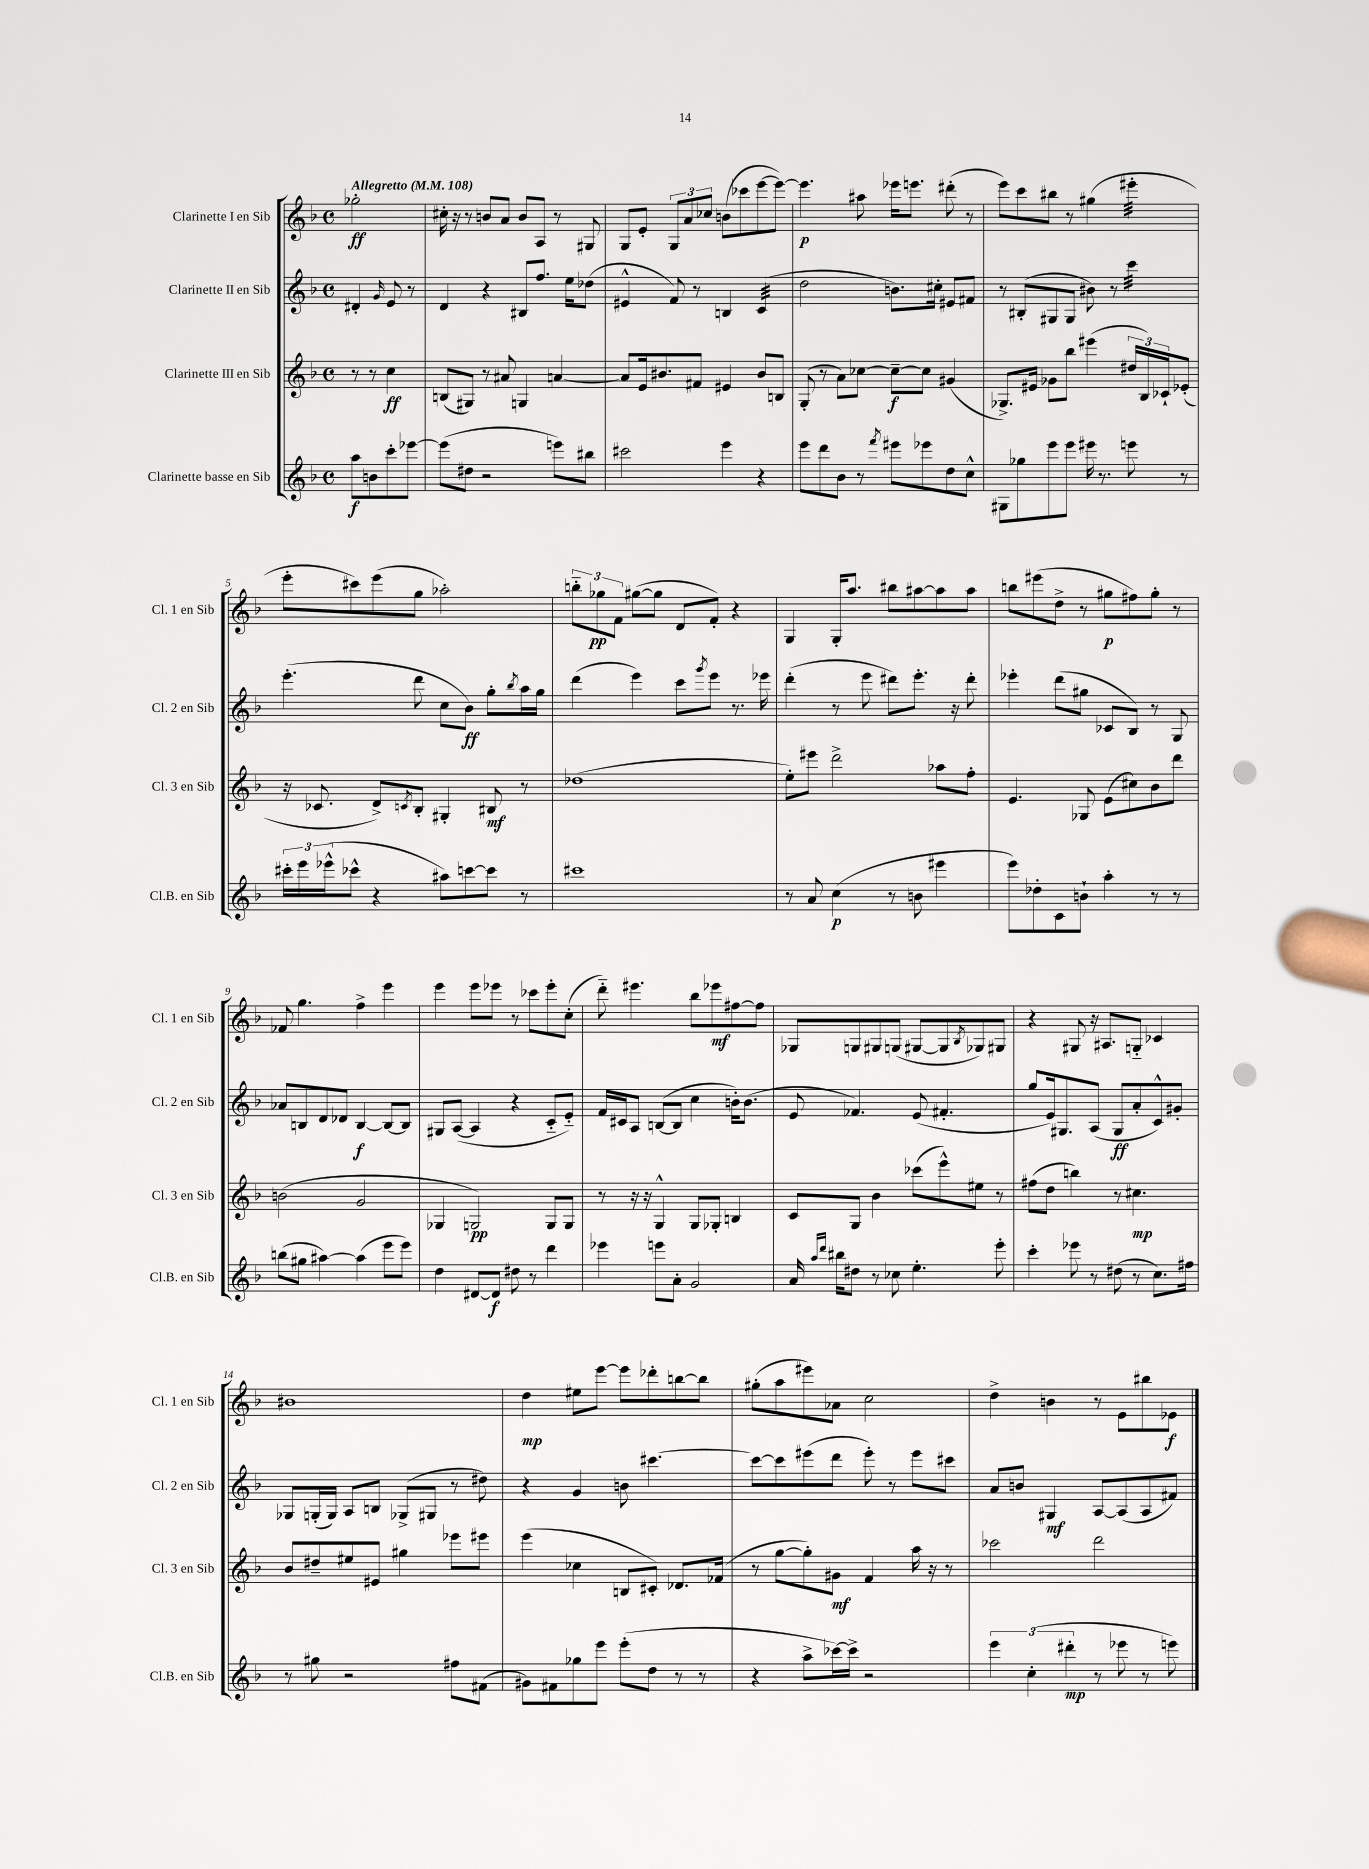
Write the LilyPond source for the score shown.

<<
\new StaffGroup <<
\new Staff = "s0" \with { instrumentName = "Clarinette I en Sib" shortInstrumentName = "Cl. 1 en Sib" } {
    \clef treble \key f \major \defaultTimeSignature \time 4/4 \partial 2 \tempo "Allegretto" 4 = 108
    ges''2-.\ff |
    cis''16-. r16 r8 b'8 a'8 b'8 a8 r8 gis8 |
    g8 e'8-. \tuplet 3/2 { g8 a'8 ces''8 } b'8( ces'''8 e'''8~ e'''8~) |
    e'''4.\p ais''8 ees'''16 e'''8. dis'''8-.( r8 |
    e'''8) c'''8 bis''8 r8 gis''4( eis'''4:32-. |
    e'''8-. cis'''8) e'''8( g''8 aes''2-.) |
    \tuplet 3/2 { b''8-_ ges''8\pp f'8 } gis''8~( gis''8 d'8 f'8-.) r4 |
    g4 g16-. a''8. bis''8 ais''8~ ais''8 ais''8 |
    b''8 eis'''8( d''8-> r8 gis''8\p fis''8) gis''8-. r8 |
    fes'8 g''4. f''4-> e'''4 |
    e'''4 e'''8 ees'''8 r8 ces'''8 ees'''8-. c''8-.( |
    d'''8-_) eis'''4. bes''8 ees'''8\mf fis''8~ fis''8 |
    ges8 g8 gis8 g8( gis8~ gis8 \acciaccatura { bes8 } ges8) gis8 |
    r4 gis8 r16 ais8. g8-_ ces'4 |
    bis'1 |
    d''4\mp eis''8 e'''8~ e'''8 des'''8-. b''8~ b''8 |
    gis''8-.( a''8 eis'''8) aes'8 c''2 |
    d''4-> b'4 r8 e'8 bis''8 ees'8\f \bar "|." |
}
\new Staff = "s1" \with { instrumentName = "Clarinette II en Sib" shortInstrumentName = "Cl. 2 en Sib" } {
    \clef treble \key f \major \defaultTimeSignature \time 4/4 \partial 2
    dis'4-. \grace { g'16 } e'8 r8 |
    d'4 r4 bis8 f''8. e''16 des''8( |
    eis'4-^ f'8) r8 b4 c'4:32( |
    d''2 b'8.) cis''16-. eis'8 fis'8 |
    r8 bis8-.( gis8 gis8 bis'8) r8 c'''4:32 |
    e'''4.-.( d'''8 c''8 bes'8\ff) g''8-. \acciaccatura { bes''8 } a''16 g''16 |
    d'''4( e'''4) c'''8 \acciaccatura { g'''8 } e'''8 r8. ees'''16 |
    d'''4-.( r8 e'''8 dis'''8) e'''8.-. r16 dis'''8-. |
    ees'''4-. d'''8( gis''8 ces'8 bes8) r8 g8 |
    aes'8 b8 d'8 des'8 b4~\f b8~ b8 |
    gis8 a8~( a4 r4 c'8-_ e'8-_) |
    f'16 cis'16 a8 b8~( b8 c''4 b'16-.) b'8.( |
    e'8 fes'4.) e'8( fis'4.-. |
    g''8 e'16) gis8. a8( gis8\ff a'8-. c'8-^) gis'8-. |
    ges8 g16-.( g16) a8 b8 ges8->( gis8 r8 dis''8) |
    r4 g'4 b'8 cis'''4.~ |
    cis'''8~ cis'''8 eis'''8( d'''8 eis'''8-.) r8 eis'''8 cis'''8 |
    a'8 b'8 gis4\mf a8~ a8( a8 fis'8) \bar "|." |
}
\new Staff = "s2" \with { instrumentName = "Clarinette III en Sib" shortInstrumentName = "Cl. 3 en Sib" } {
    \clef treble \key f \major \defaultTimeSignature \time 4/4 \partial 2
    r8 r8 c''4\ff |
    b8( gis8) r8 ais'8 g4 a'4~ |
    a'8 e'16 bis'8. fis'8 eis'4 bis'8 b8 |
    g8-.( r8 a'8) ces''8~ ces''8~--\f ces''8 gis'4( |
    ges8.->) eis'16 ges'8 bes''8 eis'''4( \tuplet 3/2 { dis''16 bes16) ces'16-! } ees'8-.( |
    r16 ces'8. d'8->) \acciaccatura { c'8 } bes8-. gis4-. bis8\mf r8 |
    des''1( |
    e''8-.) eis'''8 d'''2-> aes''8 f''8-. |
    e'4. ges8 e'8( cis''8) bes'8 d'''8 |
    b'2( g'2 |
    ges4 g2\pp) g8 g8 |
    r8 r16 r16 g4-^ g8 ges8-. b4 |
    c'8 g8 bes'4 ces'''8( e'''8-^) eis''8 r8 |
    fis''8( d''8 b''4) r8 cis''4.\mp |
    bes'8 dis''8-- eis''8 eis'8 gis''4 ees'''8 eis'''8 |
    e'''4( ces''4 b8 cis'8-.) des'8. fes'16( |
    r8 g''8~ g''8-.) gis'8\mf f'4 a''16 r16 r8 |
    ces'''2 d'''2 \bar "|." |
}
\new Staff = "s3" \with { instrumentName = "Clarinette basse en Sib" shortInstrumentName = "Cl.B. en Sib" } {
    \clef treble \key f \major \defaultTimeSignature \time 4/4 \partial 2
    a''8\f b'8 c'''8-. ees'''8~ |
    ees'''8( dis''8 r2 e'''8) bis''8 |
    cis'''2 e'''4 r4 |
    e'''8 d'''8 bes'8 r8 \acciaccatura { f'''8 } eis'''8 ees'''8 d''8 c''8-^ |
    gis8 ges''8 e'''8 e'''8 eis'''16 r8. e'''8 r8 |
    \tuplet 3/2 { cis'''16-. e'''16 ees'''16-^( } ces'''8-^ r4 ais''8) c'''8~ c'''8 r8 |
    cis'''1 |
    r8 a'8 c''4\p( r8 b'8 eis'''4 |
    e'''8) des''8-. c'8 b'8-! a''4-. r8 r8 |
    b''8( gis''8 ais''4~) ais''4( e'''8 e'''8) |
    d''4 dis'8~ dis'8\f dis''8 r8 d'''4 |
    ees'''4 e'''8 a'8-. g'2 |
    a'16 \grace { a''16 d'''16 } bis''16 dis''8 r8 ces''8 e''4.-. e'''8-. |
    c'''4-. ees'''8 r8 dis''8( r8 c''8.) fis''16 |
    r8 gis''8 r2 fis''8 fis'8( |
    gis'8) fis'8 ges''8 e'''8 e'''8-.( d''8 r8 r8 |
    r4 a''8-> ces'''16~) ces'''16-> r2 |
    \tuplet 3/2 { e'''4 c''4-.( dis'''4-.\mp } r8 ees'''8 r8 e'''8) \bar "|." |
}
>>
>>
